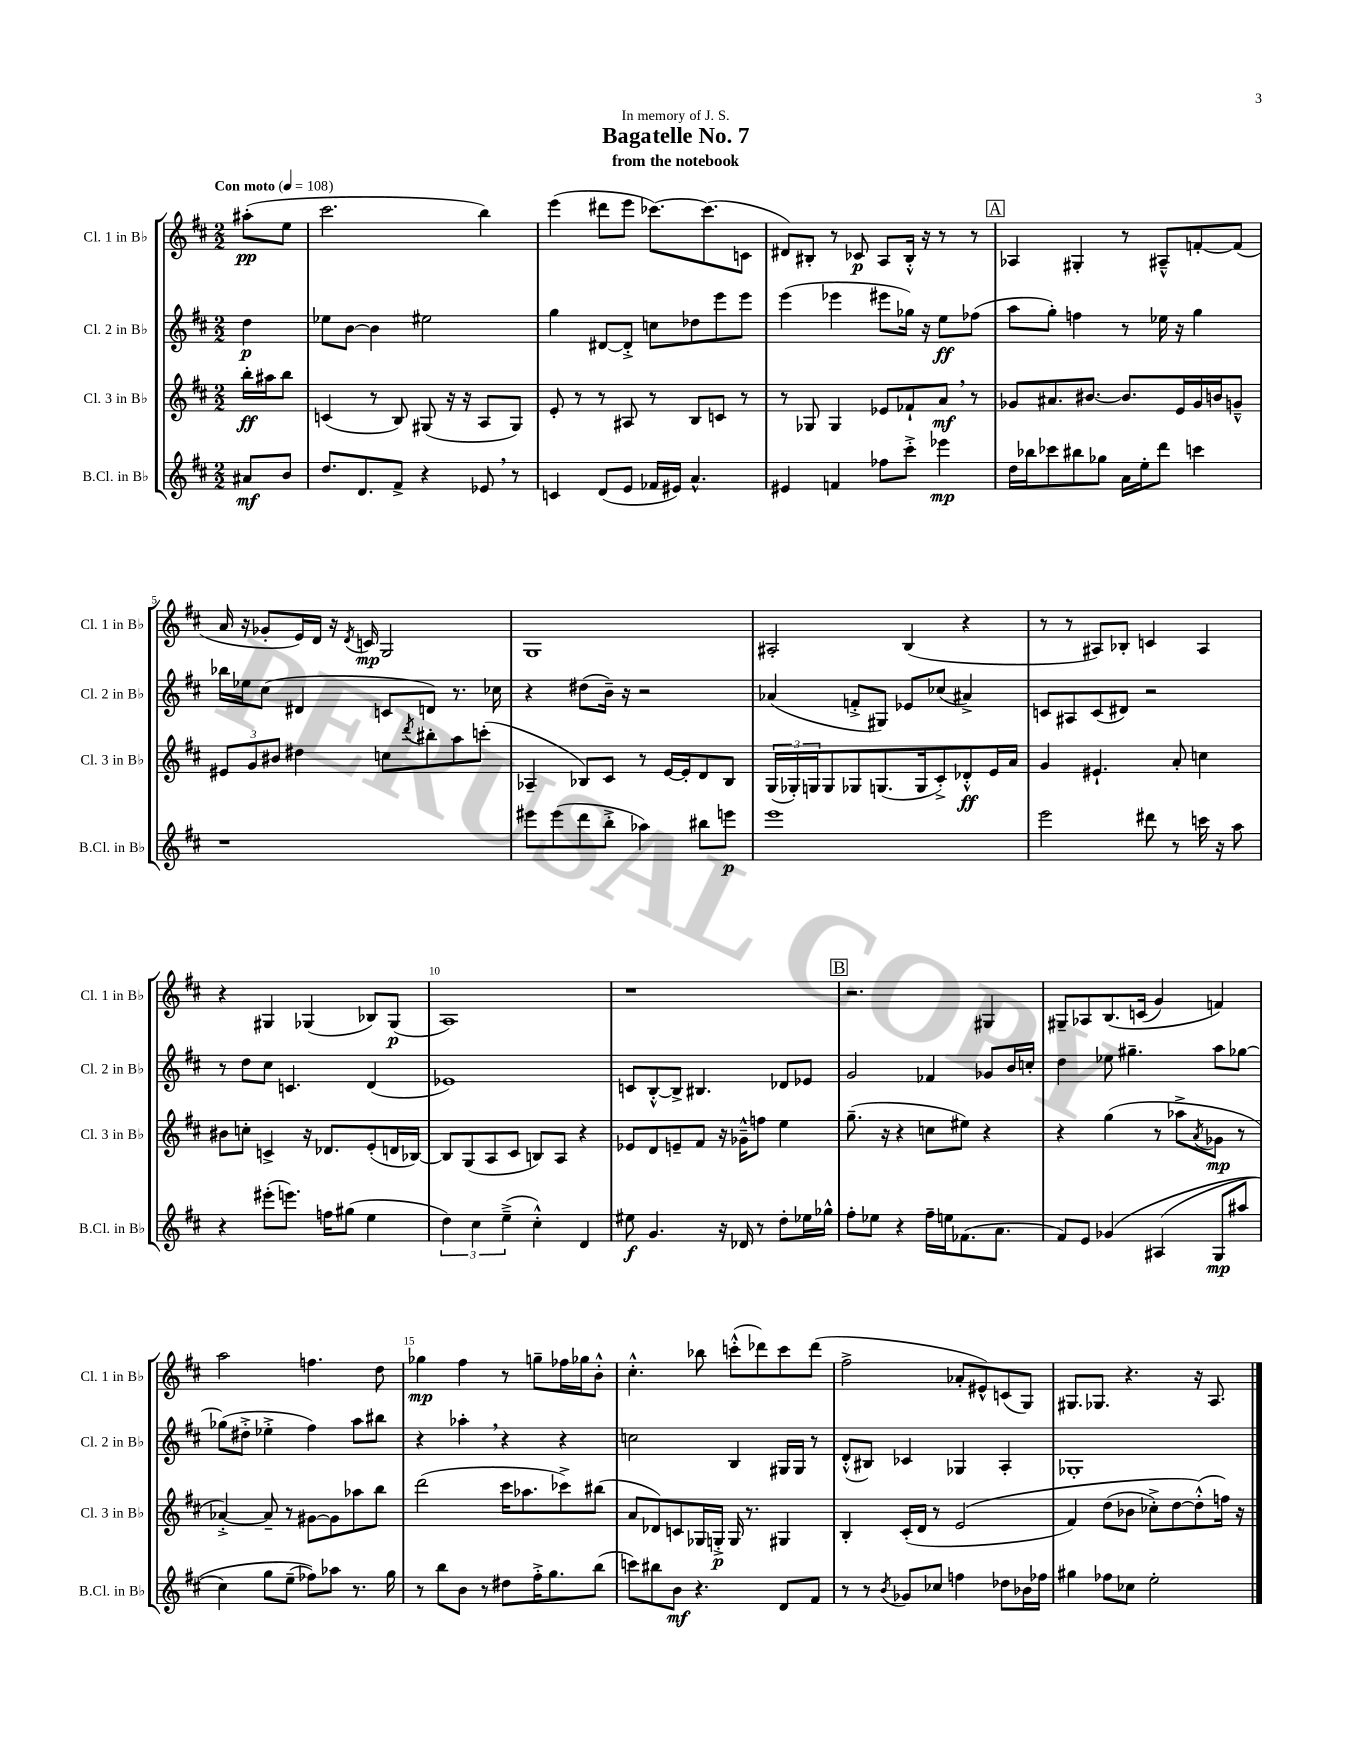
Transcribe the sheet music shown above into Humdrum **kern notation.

**kern	**dynam	**kern	**dynam	**kern	**dynam	**kern	**dynam
*part4	*part4	*part3	*part3	*part2	*part2	*part1	*part1
*staff4	*staff4	*staff3	*staff3	*staff2	*staff2	*staff1	*staff1
*I"B.Cl. in B♭	*	*I"Cl. 3 in B♭	*	*I"Cl. 2 in B♭	*	*I"Cl. 1 in B♭	*
*I'B.Cl. in B♭	*	*I'Cl. 3 in B♭	*	*I'Cl. 2 in B♭	*	*I'Cl. 1 in B♭	*
*clefG2	*	*clefG2	*	*clefG2	*	*clefG2	*
*k[f#c#]	*	*k[f#c#]	*	*k[f#c#]	*	*k[f#c#]	*
*M2/2	*	*M2/2	*	*M2/2	*	*M2/2	*
*MM108	*	*MM108	*	*MM108	*	*MM108	*
=	=	=	=	=	=	=	=
!	!	!	!	!	!	!LO:TX:a:B:t=Con moto	!
8a#X/L	mf	16bb'\LL	ff	4dd\	p	(8aa#X'\L	pp
.	.	16aa#X\J	.	.	.	.	.
8b/J	.	8bb\J	.	.	.	8ee\J	.
=1	=1	=1	=1	=1	=1	=1	=1
8.dd/L	.	(4cn/	.	8ee-X\L	.	2.ccc#\	.
.	.	.	.	[8b\J	.	.	.
8.d/	.	.	.	.	.	.	.
.	.	8r	.	4b\]	.	.	.
8f#^/J	.	8B/)	.	.	.	.	.
4r	.	(8G#X/	.	2ee#X\	.	.	.
.	.	16r	.	.	.	.	.
.	.	16r	.	.	.	.	.
8e-X,/	.	8A/L	.	.	.	4bb\)	.
8r	.	8G#/J)	.	.	.	.	.
=2	=2	=2	=2	=2	=2	=2	=2
4cn/	.	8e'/	.	4gg\	.	(4eee\	.
.	.	8r	.	.	.	.	.
(8d/L	.	8r	.	[8d#X/L	.	8ddd#X\L	.
8e/J	.	8A#X/	.	8d#'^/J]	.	8eee\J	.
16f-X/LL	.	8r	.	8ccn\L	.	[8.ccc-X\L)	.
16e#X/JJ)	.	.	.	.	.	.	.
4.a^^/	.	8B/L	.	8dd-X\	.	.	.
.	.	.	.	.	.	(8.ccc-\]	.
.	.	8cn/J	.	8eee\	.	.	.
.	.	8r	.	8eee\J	.	8cn\J	.
=3	=3	=3	=3	=3	=3	=3	=3
4e#X/	.	8r	.	(4eee\	.	8d#X/L)	.
.	.	8G-X/	.	.	.	8B#X'/J	.
4fn/	.	4G-/	.	4eee-X\	.	8r	.
.	.	.	.	.	.	8c-X/	p
8ff-X\L	.	8e-X/L	.	8eee#X\L	.	8A/L	.
8ccc#'^\J	.	8f-X`/	.	16gg-X\Jk)	.	16B#'^^/Jk	.
.	.	.	.	16r	.	16r	.
4eee-X\	mp	8a,/J	mf	8ee\L	ff	8r	.
.	.	8r	.	(8ff-X\J	.	8r	.
!!LO:REH:place=s1:t=A
=4	=4	=4	=4	=4	=4	=4	=4
16dd\LL	.	8g-X/L	.	8aa\L	.	4A-X/	.
16bb-X\J	.	.	.	.	.	.	.
8ccc-X\	.	8.a#X/	.	8gg'\J)	.	.	.
8bb#X\	.	.	.	4ffn\	.	4G#X'/	.
.	.	[8.b#X/J	.	.	.	.	.
8gg-X\J	.	.	.	.	.	.	.
16a\LL	.	8.b#/L]	.	8r	.	8r	.
16ee'\J	.	.	.	.	.	.	.
8ddd\J	.	.	.	16ee-X\	.	8A#X~^^/L	.
.	.	16e/L	.	16r	.	.	.
4cccn\	.	16g-/	.	4gg\	.	[8fn'/	.
.	.	16bn/J	.	.	.	.	.
.	.	8gn~^^/J	.	.	.	(8f/J]	.
!!LO:LB:g=z
=5	=5	=5	=5	=5	=5	=5	=5
1r	.	12e#X/L	.	16bb-X\LL	.	16a/	.
.	.	.	.	16ee-X\J	.	16r	.
.	.	12g/	.	.	.	.	.
.	.	.	.	(8cc#\J	.	8g-X'/L	.
.	.	12b#X/J	.	.	.	.	.
.	.	4dd#X\	.	4d#X/	.	16e/L)	.
.	.	.	.	.	.	16d/JJ	.
.	.	.	.	.	.	16r	.
.	.	.	.	.	.	8qd/	.
.	.	.	.	.	.	16cn/	mp
.	.	8ccn\L	.	8cn/L	.	2G/	.
.	.	8qddd/	.	.	.	.	.
.	.	8bb#X'\	.	8dn/J)	.	.	.
.	.	8aa\	.	8.r	.	.	.
.	.	(8cccn'\J	.	.	.	.	.
.	.	.	.	16cc-X\	.	.	.
=6	=6	=6	=6	=6	=6	=6	=6
8eee#X\L	.	4A-X~/	.	4r	.	1G	.
(8eee#\	.	.	.	.	.	.	.
8ddd\	.	8B-X/L)	.	(8dd#X\L	.	.	.
8bb'^\J	.	8c#/J	.	16b~\Jk)	.	.	.
.	.	.	.	16r	.	.	.
4aa-X\)	.	8r	.	2r	.	.	.
.	.	[16e/LL	.	.	.	.	.
.	.	16e'/J]	.	.	.	.	.
8bb#X\L	.	8d/	.	.	.	.	.
8eeen\J	p	8B-/J	.	.	.	.	.
=7	=7	=7	=7	=7	=7	=7	=7
1eee	.	(24G/LL	.	(4a-X/	.	2A#X'/	.
.	.	24G-X'/)	.	.	.	.	.
.	.	24Gn/J	.	.	.	.	.
.	.	8G/	.	.	.	.	.
.	.	8G-X/	.	8fn'^/L	.	.	.
.	.	(8.Gn/	.	8G#X/J)	.	.	.
.	.	.	.	8e-X/L	.	(4B/	.
.	.	16G/k	.	.	.	.	.
.	.	8c#'^/)	.	(8cc-X/J	.	.	.
.	.	8d-X'^^/	ff	4a#X^/)	.	4r	.
.	.	16e/L	.	.	.	.	.
.	.	16a/JJ	.	.	.	.	.
=8	=8	=8	=8	=8	=8	=8	=8
2eee\	.	4g/	.	8cn/L	.	8r	.
.	.	.	.	8A#X/	.	8r	.
.	.	4.e#X`/	.	(8c/	.	8A#X/L)	.
.	.	.	.	8d#X/J)	.	8B-X'/J	.
8ddd#X\	.	.	.	2r	.	4cn/	.
8r	.	8a'/	.	.	.	.	.
16cccn\	.	4ccn\	.	.	.	4A#/	.
16r	.	.	.	.	.	.	.
8aa\	.	.	.	.	.	.	.
!!LO:LB:g=z
=9	=9	=9	=9	=9	=9	=9	=9
4r	.	8b#X\L	.	8r	.	4r	.
.	.	8ccn'\J	.	8dd\L	.	.	.
(8eee#X'\L	.	4cn^/	.	8cc#\J	.	4G#X/	.
8.eeen\J)	.	.	.	4.cn/	.	.	.
.	.	16r	.	.	.	(4G-X/	.
16ffn\KL	.	8.d-X/L	.	.	.	.	.
(8gg#X\J	.	.	.	.	.	.	.
4ee\	.	(8e'/	.	(4d/	.	8B-X/L)	.
.	.	16dn/L	.	.	.	(8G-/J	p
.	.	[16B-X/JJ)	.	.	.	.	.
=10	=10	=10	=10	=10	=10	=10	=10
6dd\)	.	8B-/L]	.	1e-X)	.	1A)	.
.	.	(8G/	.	.	.	.	.
6cc#\	.	.	.	.	.	.	.
.	.	8A/	.	.	.	.	.
(6ee~^\	.	.	.	.	.	.	.
.	.	8c#/J	.	.	.	.	.
4cc#'^^\)	.	8Bn/L)	.	.	.	.	.
.	.	8A/J	.	.	.	.	.
4d/	.	4r	.	.	.	.	.
=11	=11	=11	=11	=11	=11	=11	=11
8ee#X\	f	8e-X/L	.	8cn/L	.	1r	.
4.g/	.	8d/	.	[8B'^^/	.	.	.
.	.	8en~/	.	8B^/J]	.	.	.
.	.	8f#/J	.	4.B#X/	.	.	.
16r	.	16r	.	.	.	.	.
16d-X/	.	16g-X~^^\KL	.	.	.	.	.
8r	.	8ffn\J	.	.	.	.	.
8dd'\L	.	4ee\	.	8d-X/L	.	.	.
16ee-X\L	.	.	.	8e-X/J	.	.	.
16gg-X^^\JJ	.	.	.	.	.	.	.
!!LO:REH:place=s1:t=B
=12	=12	=12	=12	=12	=12	=12	=12
8ff#'\L	.	(8.gg~\	.	2g/	.	2.r	.
8ee-X\J	.	.	.	.	.	.	.
.	.	16r	.	.	.	.	.
4r	.	4r	.	.	.	.	.
16ff#~\LL	.	8ccn\L	.	4f-X/	.	.	.
16een\J	.	.	.	.	.	.	.
(8.f-X\	.	8ee#X\J)	.	.	.	.	.
.	.	4r	.	8g-X/L	.	4G#X/	.
8.a\J	.	.	.	.	.	.	.
.	.	.	.	16b/L	.	.	.
.	.	.	.	16ccn'/JJ	.	.	.
=13	=13	=13	=13	=13	=13	=13	=13
8f#/L)	.	4r	.	4dd\	.	8G#X~/L	.
8e/J	.	.	.	.	.	8A-X/	.
(4g-X/	.	(4gg\	.	8ee-X\	.	(8.B/	.
.	.	.	.	4.gg#X~\	.	.	.
.	.	.	.	.	.	(16cn/Jk	.
(4A#X/	.	8r	.	.	.	4g/)	.
.	.	8aa-X^\L	.	.	.	.	.
.	.	8qa/	.	.	.	.	.
8G/L	mp	8g-X\J	mp	8aa\L	.	4fn/)	.
8aa#X/J	.	8r	.	[8gg-X\J	.	.	.
!!LO:LB:g=z
=14	=14	=14	=14	=14	=14	=14	=14
4cc#\)	.	[4a-X'^/)	.	(8gg-X\L]	.	2aa\	.
.	.	.	.	8dd#X'^\J	.	.	.
8gg\L	.	8a-~/]	.	4ee-X'^\	.	.	.
(8ee~\J	.	8r	.	.	.	.	.
8ff-X\L))	.	[8g#X\L	.	4ff#\)	.	4.ffn\	.
8aa-X\J	.	8g#\]	.	.	.	.	.
8.r	.	8aa-X\	.	8aa\L	.	.	.
.	.	8bb\J	.	8bb#X\J	.	8dd\	.
16gg\	.	.	.	.	.	.	.
=15	=15	=15	=15	=15	=15	=15	=15
8r	.	(2ddd\	.	4r	.	4gg-X\	mp
8bb\L	.	.	.	.	.	.	.
8b\J	.	.	.	4aa-X',\	.	4ff#\	.
8r	.	.	.	.	.	.	.
8dd#X\L	.	16ccc#\KL	.	4r	.	8r	.
.	.	8.aa-X\	.	.	.	.	.
16ff#'^\K	.	.	.	.	.	8ggn~\L	.
8.gg\	.	.	.	.	.	.	.
.	.	8ccc-X^\)	.	4r	.	16ff-X\L	.
.	.	.	.	.	.	16gg-X\J	.
(8bb\J	.	(8bb#X\J	.	.	.	8b'^^\J	.
=16	=16	=16	=16	=16	=16	=16	=16
8cccn\L)	.	8a/L	.	2ccn\	.	4.cc#'^^\	.
8bb#X\	.	8d-X/)	.	.	.	.	.
8b\J	mf	8cn/	.	.	.	.	.
4.r	.	16G-X/L	.	.	.	8bb-X\	.
.	.	16Gn'^/JJ	p	.	.	.	.
.	.	16G/	.	4B/	.	(8cccn'^^\L	.
.	.	8.r	.	.	.	.	.
.	.	.	.	.	.	8ddd-X\)	.
8d/L	.	4G#X/	.	16G#X/LL	.	8ccc\	.
.	.	.	.	16G#/JJ	.	.	.
8f#/J	.	.	.	8r	.	(8ddd-\J	.
=17	=17	=17	=17	=17	=17	=17	=17
8r	.	4B'/	.	(8d'^^/L	.	2ff#^\	.
8r	.	.	.	8B#X/J)	.	.	.
8qb/	.	.	.	.	.	.	.
8g-X/L	.	(16c#'/LL	.	4c-X/	.	.	.
.	.	16d/JJ	.	.	.	.	.
8cc-X/J	.	8r	.	.	.	.	.
4ffn\	.	(2e/	.	4G-X/	.	8a-X'/L	.
.	.	.	.	.	.	8e#X^^/)	.
8dd-X\L	.	.	.	4A'/	.	(8cn/	.
16b-X\L	.	.	.	.	.	8G/J)	.
16ff-X\JJ	.	.	.	.	.	.	.
=18	=18	=18	=18	=18	=18	=18	=18
4gg#X\	.	4f#/)	.	1G-X'	.	8.G#X/L	.
.	.	.	.	.	.	8.G-X/J	.
8ff-X\L	.	(8dd\L	.	.	.	.	.
8cc-X\J	.	8b-X\J	.	.	.	4.r	.
2ee'\	.	8cc-X'^\L)	.	.	.	.	.
.	.	[8dd\	.	.	.	.	.
.	.	(8dd'^^\])	.	.	.	16r	.
.	.	.	.	.	.	8.A/	.
.	.	16ffn\Jk)	.	.	.	.	.
.	.	16r	.	.	.	.	.
==	==	==	==	==	==	==	==
*-	*-	*-	*-	*-	*-	*-	*-
